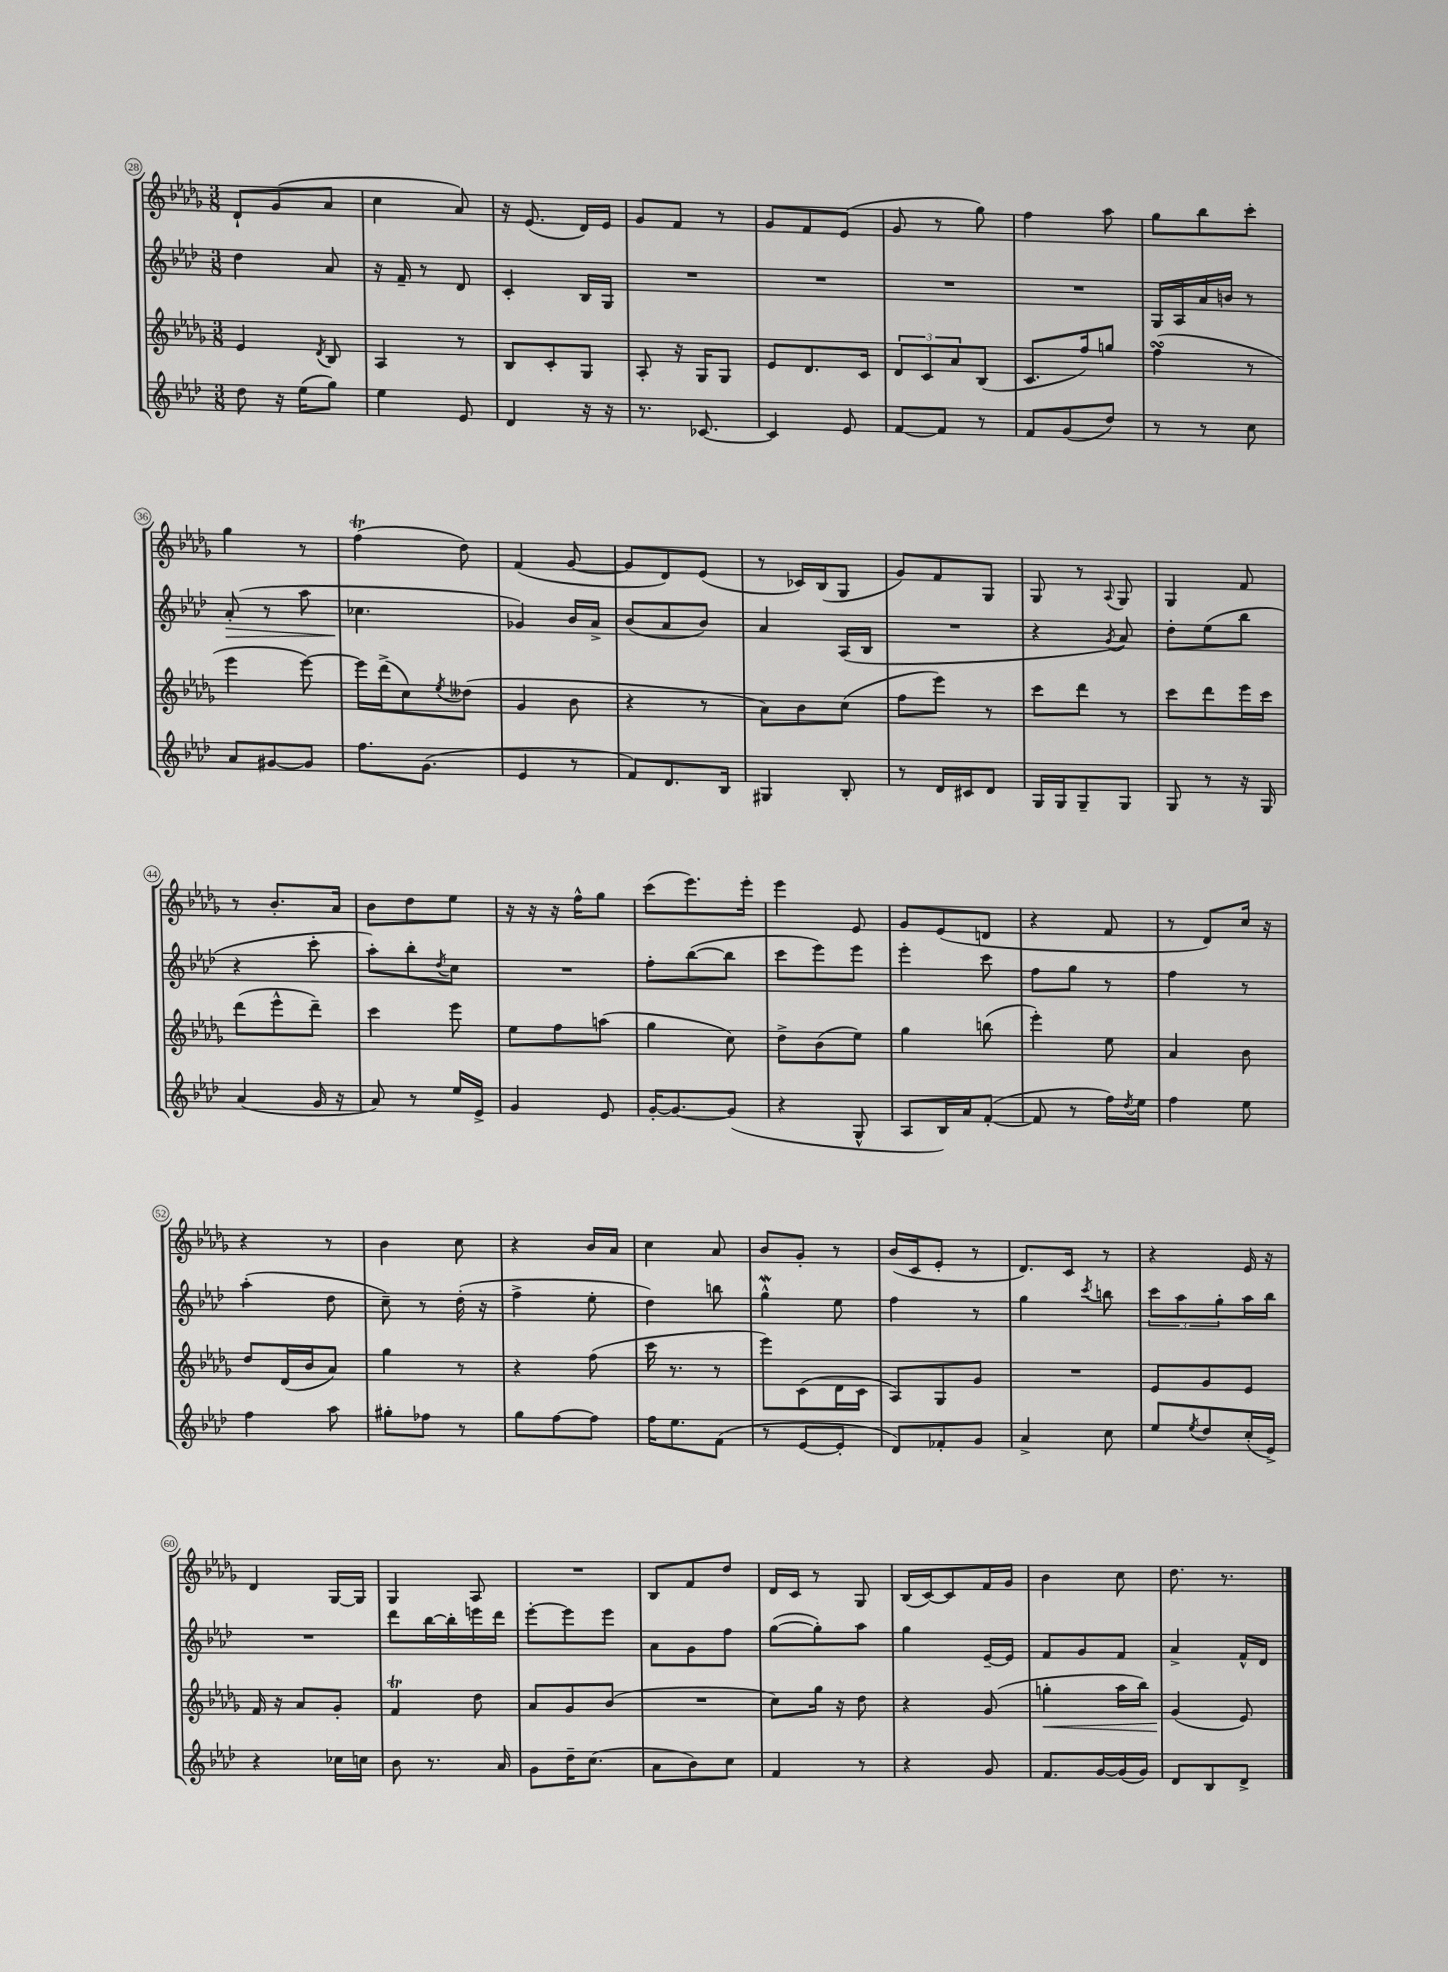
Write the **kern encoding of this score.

**kern	**kern	**kern	**kern
*staff4	*staff3	*staff2	*staff1
*clefG2	*clefG2	*clefG2	*clefG2
*k[b-e-a-d-]	*k[b-e-a-d-g-]	*k[b-e-a-d-]	*k[b-e-a-d-g-]
*M3/8	*M3/8	*M3/8	*M3/8
8dd-	4e-	4dd-	8d-`
16r	.	.	(8g-
(16ee-	.	.	.
.	8qd-	.	.
8gg)	8B-	8a-	8a-
=	=	=	=
4ee-	4A-	16r	4cc
.	.	16f~	.
.	.	8r	.
8e-	8r	8d-	8a-)
=	=	=	=
4d-	8B-	4c'	16r
.	.	.	(8.e-
.	8c'	.	.
16r	8G-	16B-	16d-)
16r	.	16G	16e-
=	=	=	=
8.r	8A-'	4.r	8g-
.	16r	.	8f
[8.c-	16G-	.	.
.	8G-	.	8r
=	=	=	=
4c-]	8e-	4.r	8g-
.	8.d-	.	8f
8e-	.	.	(8e-
.	16c	.	.
=	=	=	=
[8f	12d-	4.r	8g-
.	12c	.	.
8f]	.	.	8r
.	12a-	.	.
8r	(8B-	.	8gg-)
=	=	=	=
8f	8.c	4.r	4ff
(8g	.	.	.
.	16ff)	.	.
8dd-)	8gg	.	8aa-
=	=	=	=
8r	(4ff	16G	8gg-
.	.	16A-	.
8r	.	16a-	8bb-
.	.	16b	.
8cc	8r	8r	8ccc'
=	=	=	=
8a-	4eee-	(8a-'	4gg-
[8g#	.	8r	.
8g#]	[8eee-)	8aa-	8r
=	=	=	=
8.ff	16eee-]	4.cc-	(4ff
.	(16ddd-^	.	.
.	8cc)	.	.
(8.g	.	.	.
.	8qee-	.	.
.	(8dd--	.	8dd-)
=	=	=	=
4e-	4g-	4g-)	(4f
8r	8b-	16b-	[8g-
.	.	16a-^	.
=	=	=	=
8f)	4r	(8b-	8g-]
8.d-	.	8a-	8d-)
.	8r	8b-)	(8e-
16B-	.	.	.
=	=	=	=
4G#	8a-)	4a-	8r
.	8b-	.	16c-)
.	.	.	(16B-
8B-'	(8cc	(16A-	8G-
.	.	16B-	.
=	=	=	=
8r	8ff	4.r	8g-)
16d-	8eee-)	.	8f
16c#	.	.	.
8d-	8r	.	8G-
=	=	=	=
16G	8ccc	4r	8G-
16G	.	.	.
8G~	8ddd-	.	8r
.	.	8qg	8qqA-
8G	8r	8a-)	8G-
=	=	=	=
8G	8ccc	8dd-'	4G-
8r	8ddd-	(8ee-	.
16r	16eee-	8bb-	8f
16G	16ccc	.	.
=	=	=	=
(4a-	(8ddd-	4r	8r
.	8eee-^^	.	8.b-'
16g	8ddd-~)	8ccc'	.
16r	.	.	16a-
=	=	=	=
8a-)	4ccc	8aa-')	8b-
8r	.	8bb-'	8dd-
.	.	8qdd-	.
16ee-	8eee-	8cc	8ee-
16e-^	.	.	.
=	=	=	=
4g	8ee-	4.r	16r
.	.	.	16r
.	8ff	.	16r
.	.	.	16ff^^
8e-	(8aa	.	8gg-
=	=	=	=
[16g'	4gg-	8ff'	(8ccc
8.g_	.	.	.
.	.	([8bb-	8.eee-)
(8g]	8cc)	8bb-]	.
.	.	.	16eee-'
=	=	=	=
4r	8dd-^	8ccc	4eee-
.	(8b-	8eee-)	.
8G^^	8ee-)	8eee-	8e-
=	=	=	=
8A-	4gg-	4eee-'	8g-
16B-)	.	.	(8e-
16a-	.	.	.
([8f'	(8bb	8ccc	8d
=	=	=	=
8f]	4eee-')	8ff	4r
8r	.	8gg	.
16ff)	8ee-	8r	8f
8qdd-	.	.	.
16ee-	.	.	.
=	=	=	=
4ff	4a-	4ff	8r
.	.	.	8d-)
8ee-	8b-	8r	16cc
.	.	.	16r
=	=	=	=
4ff	8dd-	(4aa-'	4r
.	(16d-	.	.
.	16b-	.	.
8aa-	8a-)	8dd-	8r
=	=	=	=
8gg#'	4gg-	8cc~)	4b-
8ff-	.	8r	.
8r	8r	(16dd-'	8cc
.	.	16r	.
=	=	=	=
8gg	4r	4ff^	4r
[8ff	.	.	.
8ff]	(8ff	8ee-'	16b-
.	.	.	16a-
=	=	=	=
16ff	16ccc	4dd-)	4cc
8.ee-	8.r	.	.
(8f	8r	8bb	8a-
=	=	=	=
8r	8eee-)	4gg^^	8b-
[8e-	(8c	.	8g-'
8e-']	16d-	8ee-	8r
.	16c	.	.
=	=	=	=
8d-)	8A-)	4ff	(16b-
.	.	.	16c
8f-'	8G-	.	8e-'
8g	8g-	8r	8r
=	=	=	=
4a-^	4.r	4gg	8.d-)
.	.	.	16c
.	.	8qccc	.
8cc	.	8bb	8r
=	=	=	=
8ee-	8e-	12ccc	4r
.	.	12aa-	.
8qee-	.	.	.
8dd-	8g-	.	.
.	.	12gg'	.
(16cc'	8e-	16aa-	16e-
16e-^)	.	16bb-	16r
=	=	=	=
4r	16f	4.r	4d-
.	16r	.	.
.	8a-	.	.
16cc-	8g-'	.	[16G-
16cc	.	.	16G-]
=	=	=	=
8b-	4f	8ddd-	4G-
8.r	.	[16bb-	.
.	.	16bb-']	.
.	8dd-	16eee	8A-
16a-	.	16ddd-	.
=	=	=	=
8g	8a-	[8eee-'	4.r
16dd-~	8g-	8eee-]	.
(8.cc	.	.	.
.	(8b-	8eee-	.
=	=	=	=
8a-	4.r	8a-	8B-
8b-)	.	8g	8f
8cc	.	8ff	8dd-
=	=	=	=
4f	8cc)	([8gg	16d-
.	.	.	16c
.	16gg-	8gg'])	8r
.	16r	.	.
8r	8dd-	8aa-	8G-
=	=	=	=
4r	4r	4gg	(16B-
.	.	.	[16c)
.	.	.	8c]
8g	(8g-	[16e-~	16f
.	.	16e-]	16g-
=	=	=	=
8.f	4gg'	8f	4b-
.	.	8g	.
[16g	.	.	.
(16g]	16aa-	8f	8cc
16g)	16bb-)	.	.
=	=	=	=
8d-	(4g-	4a-^	8.dd-
8B-	.	.	.
.	.	.	8.r
8d-^	8e-)	16f^^	.
.	.	16d-	.
==	==	==	==
*-	*-	*-	*-
